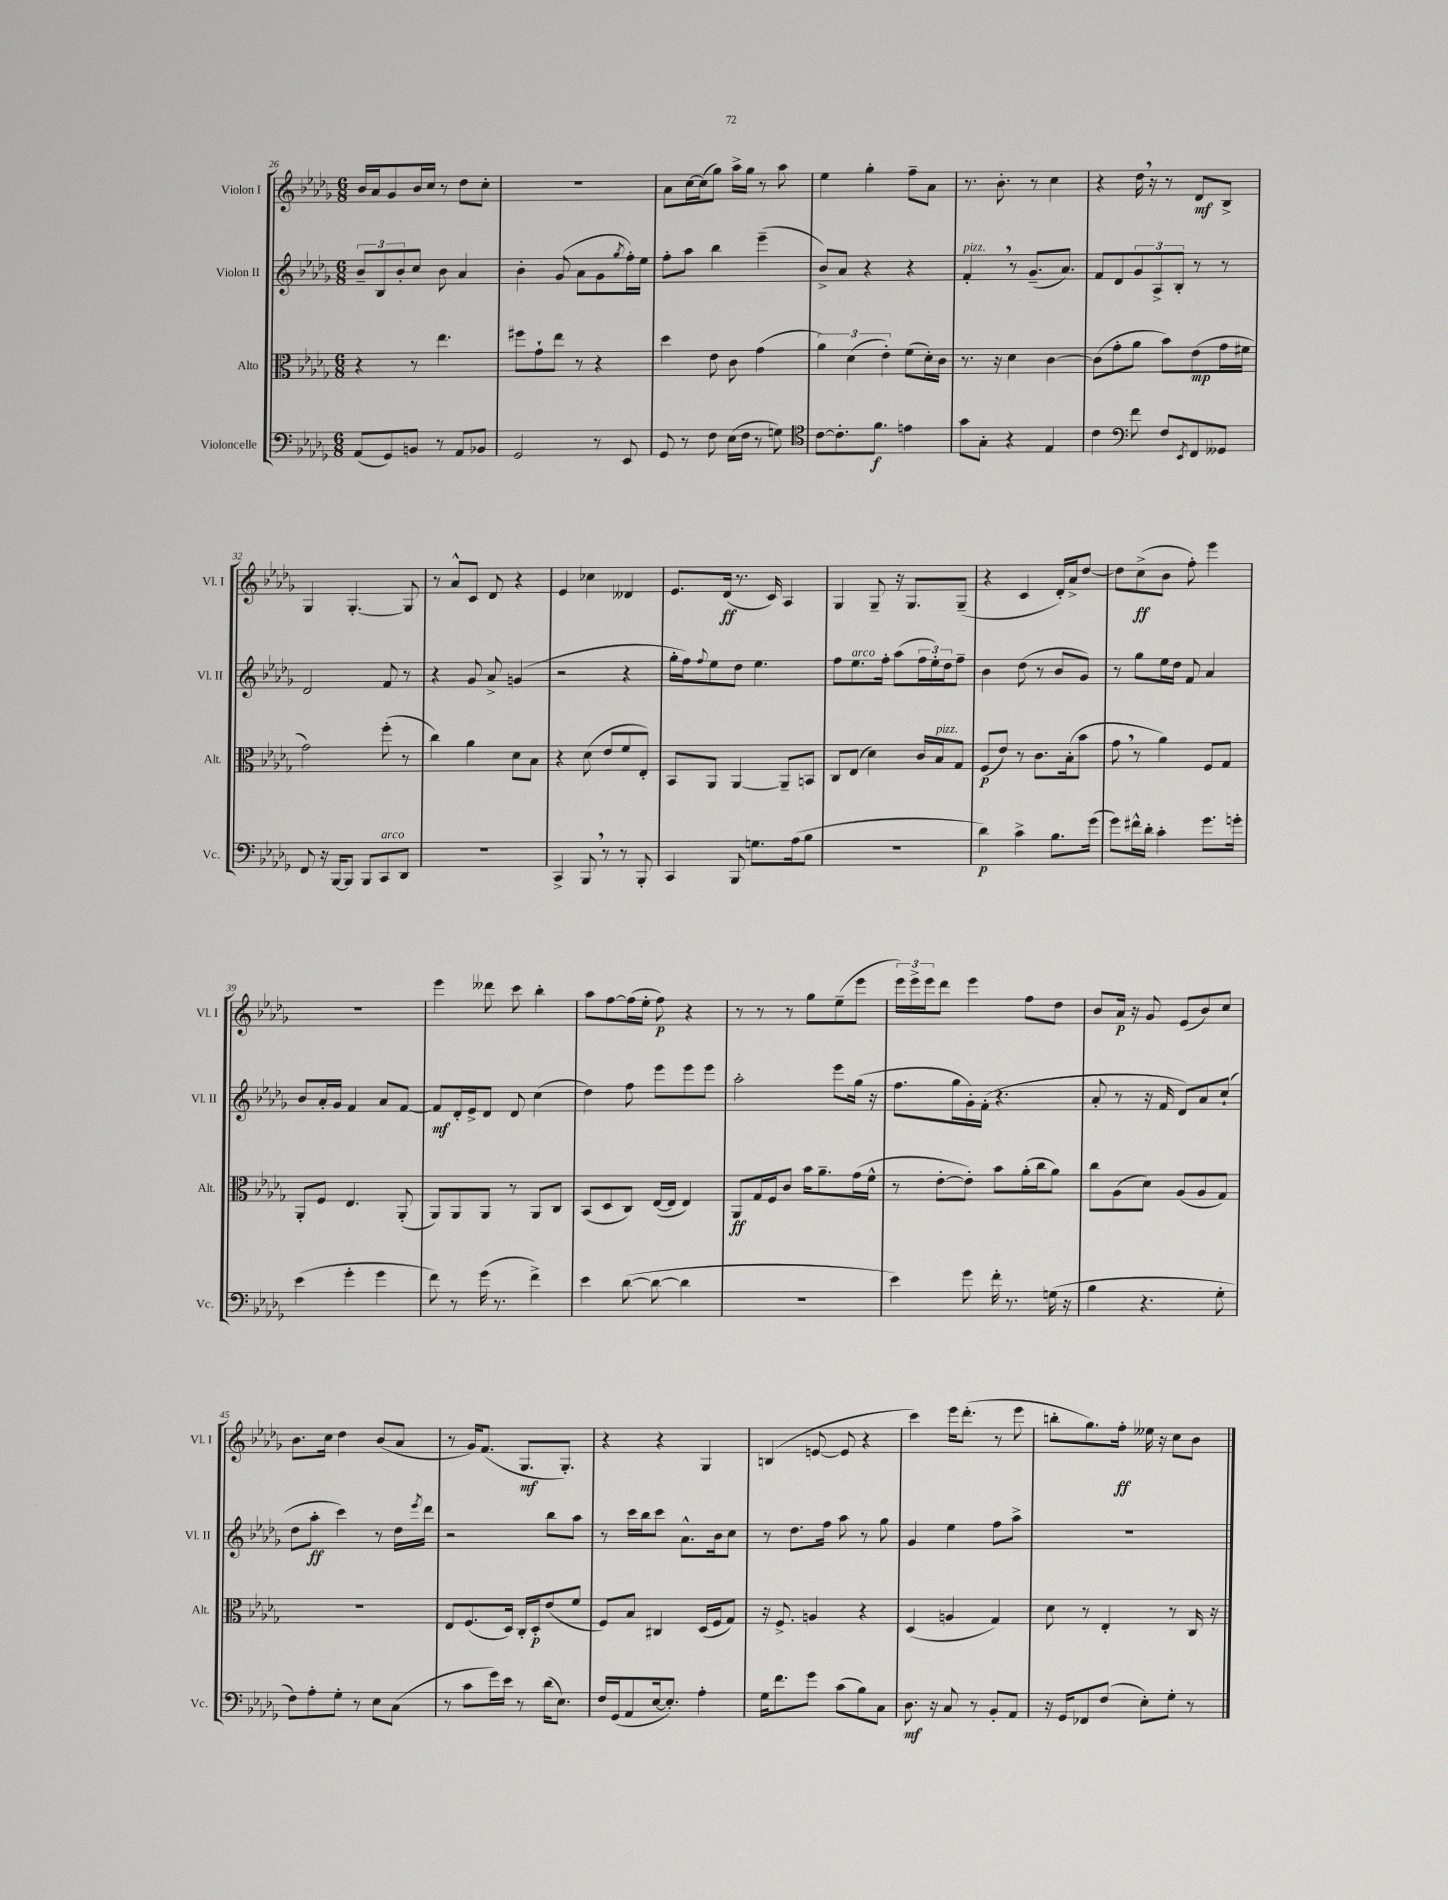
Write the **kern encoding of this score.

**kern	**kern	**kern	**kern
*staff4	*staff3	*staff2	*staff1
*clefF4	*clefC3	*clefG2	*clefG2
*k[b-e-a-d-g-]	*k[b-e-a-d-g-]	*k[b-e-a-d-g-]	*k[b-e-a-d-g-]
*M6/8	*M6/8	*M6/8	*M6/8
(8AA-	4r	12b-~	16b-
.	.	.	16a-
.	.	12B-	.
8GG-)	.	.	8g-
.	.	12b-'	.
8BB	8r	8cc	16b-
.	.	.	16cc
8r	4.ee-	8b-	8r
8AA-	.	4a-	8dd-
8BB-	.	.	8cc'
=	=	=	=
2GG-	8ff#	4b-'	2.r
.	8g-`	.	.
.	8ee-	(8g-	.
.	8r	8a-	.
8r	4r	8g-	.
.	.	8qgg-	.
8EE-	.	16ff')	.
.	.	16ee-	.
=	=	=	=
8GG-	4dd-	8ff'	8a-
8r	.	8aa-	[16cc
.	.	.	(16cc]
8F	8e-	4bb-	8gg-)
(16E-	8c	.	16aa-^
16F	.	.	16gg-
8r	(4g-	(4eee-~	8r
8G)	.	.	8aa-
=	=	=	=
*clefC4	*	*	*
[8c	6a-)	8b-^)	4ee-
8.c']	.	8a-	.
.	(6d-	.	.
.	.	4r	4gg-'
8.f	.	.	.
.	6e-')	.	.
4e	(8f	4r	8ff~
.	16d-')	.	8a-
.	16c	.	.
=	=	=	=
8g-	8.r	4f'	8.r
8G-'	.	.	.
.	16r	.	8.b-'
4r	4d-	8r	.
.	.	(8.g-~	8r
4E-	[4c	.	4cc
.	.	8.a-)	.
=	=	=	=
4c	(8c]	8f	4r
.	8g-'	8d-	.
*clefF4	*	*	*
8f	8a-	12g-	16dd-
.	.	.	16r
.	.	12A-^	.
8F	8b-)	.	8r
.	.	12B-'	.
8qEE-	.	.	.
8FF	(8e-	8r	8d-
8GG--	16g-	8r	8B-^
.	16f#	.	.
=	=	=	=
8FF	2g-)	2d-	4G-
16r	.	.	.
[16BBB-	.	.	.
8BBB-]	.	.	[4.G-'
8BBB-	.	.	.
8CC	(8ff'	8f	.
8DD-	8r	8r	8G-]
=	=	=	=
2.r	4cc)	4r	8r
.	.	.	8a-^^
.	4a-	8g-	8c
.	.	8a-^	8d-
.	8d-	(4g	4r
.	8B-	.	.
=	=	=	=
4CC^	4r	2r	4e-
8BBB-	(8d-	.	4cc-
8r	8e-	.	.
8r	8f	4r	4d--
8BBB-'	8E-')	.	.
=	=	=	=
4CC	8BB-	16gg-'	8.e-
.	.	16ff)	.
.	.	8qqff	.
.	8AA-	8ee-	.
.	.	.	(16d-
8BBB-	[4AA-	8dd-	8.r
8.G	.	4.ee-	.
.	.	.	16c)
.	8AA-~]	.	4A-
(16A-	.	.	.
8B-	8BB	.	.
=	=	=	=
2.r	8C	8ff	4G-
.	(8E-	8.ee-	.
.	4d-)	.	8G-~
.	.	16ff'	.
.	.	(8aa-	16r
.	.	.	8.G-
.	16c	24ff	.
.	.	24ee-')	.
.	16B-	.	.
.	.	24dd-	.
.	8G-	8ff~	(8G-~
=	=	=	=
4d-)	(8F	4b-	4r
.	8e-)	.	.
4c^	8r	(8dd-	4c
.	8.c	8r	.
8.B-	.	8b-	16d-')
.	(16B-'	.	16a-^
.	8b-	8g-)	[8dd-
(16g-	.	.	.
=	=	=	=
8g-)	8g-	8r	8dd-]
16f#^^	8r	8gg-	(8cc^
16d-'	.	.	.
4c'	4a-)	16ee-	8b-
.	.	16dd-	.
.	.	8f	8ff')
8.g-	8F	4a-	4eee-
.	8G-	.	.
16g'	.	.	.
=	=	=	=
(4e-	8AA-'	8b-	2.r
.	8F	16a-'	.
.	.	16g-	.
4g-'	4.E-	4f	.
4g-	.	8a-	.
.	(8AA-'	[8f	.
=	=	=	=
8f)	8AA-)	8f]	4eee-
8r	8AA-	16d-'	.
.	.	16e-^	.
(16g-	8AA-	8d-	8ddd--
8.r	.	.	.
.	8r	8d-	8ccc
4f^)	8AA-	(4cc	4bb-'
.	8C	.	.
=	=	=	=
4e-	(8BB-	4dd-)	8aa-
.	8D-	.	[8ff
([8d-	8C)	8ff	(16ff]
.	.	.	16ee-'
8d-_	([16E-	8eee-	8ff)
.	16E-]	.	.
4d-]	4E-)	8eee-	4r
.	.	8eee-	.
=	=	=	=
2.r	8AA-	2aa-'	8r
.	16G-	.	8r
.	16F	.	.
.	8c	.	8r
.	16b-	.	8gg-
.	8.a-~	.	.
.	.	8eee-	(8ee-~
.	(16g-	(16gg-	8eee-
.	16f^^	16r	.
=	=	=	=
4e-)	8r	8.ff	24eee-)
.	.	.	24eee-^
.	.	.	24eee-
.	[8e-'	.	8ddd-
.	.	16gg-	.
8g-	8e-'])	16g-')	4eee-
.	.	(16f'	.
16f'	8b-	4.r	.
8.r	.	.	.
.	(16a-'	.	8ff
.	16cc	.	.
(16G	8a-)	.	8dd-
16r	.	.	.
=	=	=	=
4B-	8cc	8a-'	8b-
.	(8A-	8r	16a-
.	.	.	16r
4.r	8d-)	16r	8g-
.	.	16f	.
.	(8A-	8d-)	(8e-
.	8A-	8a-	8b-)
8G-'	8G-)	(8cc`	8cc
=	=	=	=
8F)	2.r	8dd-	8.b-
8A-'	.	8aa-'	.
.	.	.	16cc
8G-'	.	4ccc)	4dd-
8r	.	.	.
8E-	.	8r	(8b-
(8C	.	16dd-	8a-
.	.	8qeee-	.
.	.	16ddd-	.
=	=	=	=
8r	8E-	2r	8r
8c	(8.F	.	16g-)
.	.	.	(8.f
16g-)	.	.	.
16e-	16D-)	.	.
8r	16C'	.	8.G-
.	16D-'	.	.
(16d-	(8e-	8bb-	.
8.E-)	.	.	8.G-')
.	8f	8aa-	.
=	=	=	=
16F	8F)	8r	4r
(16GG-	.	.	.
8AA-	8B-	16ccc	.
.	.	16bb-	.
[16E-	4C#	8ccc	4r
8.E-'])	.	.	.
.	.	8.a-^^	.
4A-'	(16D-	.	4G-
.	16F	16b-	.
.	8G-)	8cc	.
=	=	=	=
16G-	16r	8r	(4B
8.f	8.F^	.	.
.	.	8.dd-	.
8g-	4A	.	[8e
.	.	16ff	.
(8c	.	8aa-	8e]
8B-)	4r	8r	4r
8C	.	8gg-	.
=	=	=	=
8.D-	(4D-	4g-	4ccc)
16r	.	.	.
8C	4A	4ee-	16eee-
.	.	.	(8.ddd-'
8r	.	.	.
8BB-'	4G-)	8ff	8r
8AA-	.	8aa-^	8eee-
=	=	=	=
16r	8d-	2.r	8bb'
16GG-	.	.	.
8FF-	8r	.	8.gg-)
(8F	4E-'	.	.
.	.	.	16ff'
8E-')	.	.	16ee--
.	.	.	16r
8G-'	8r	.	8cc
8r	16C	.	8b-
.	16r	.	.
==	==	==	==
*-	*-	*-	*-
